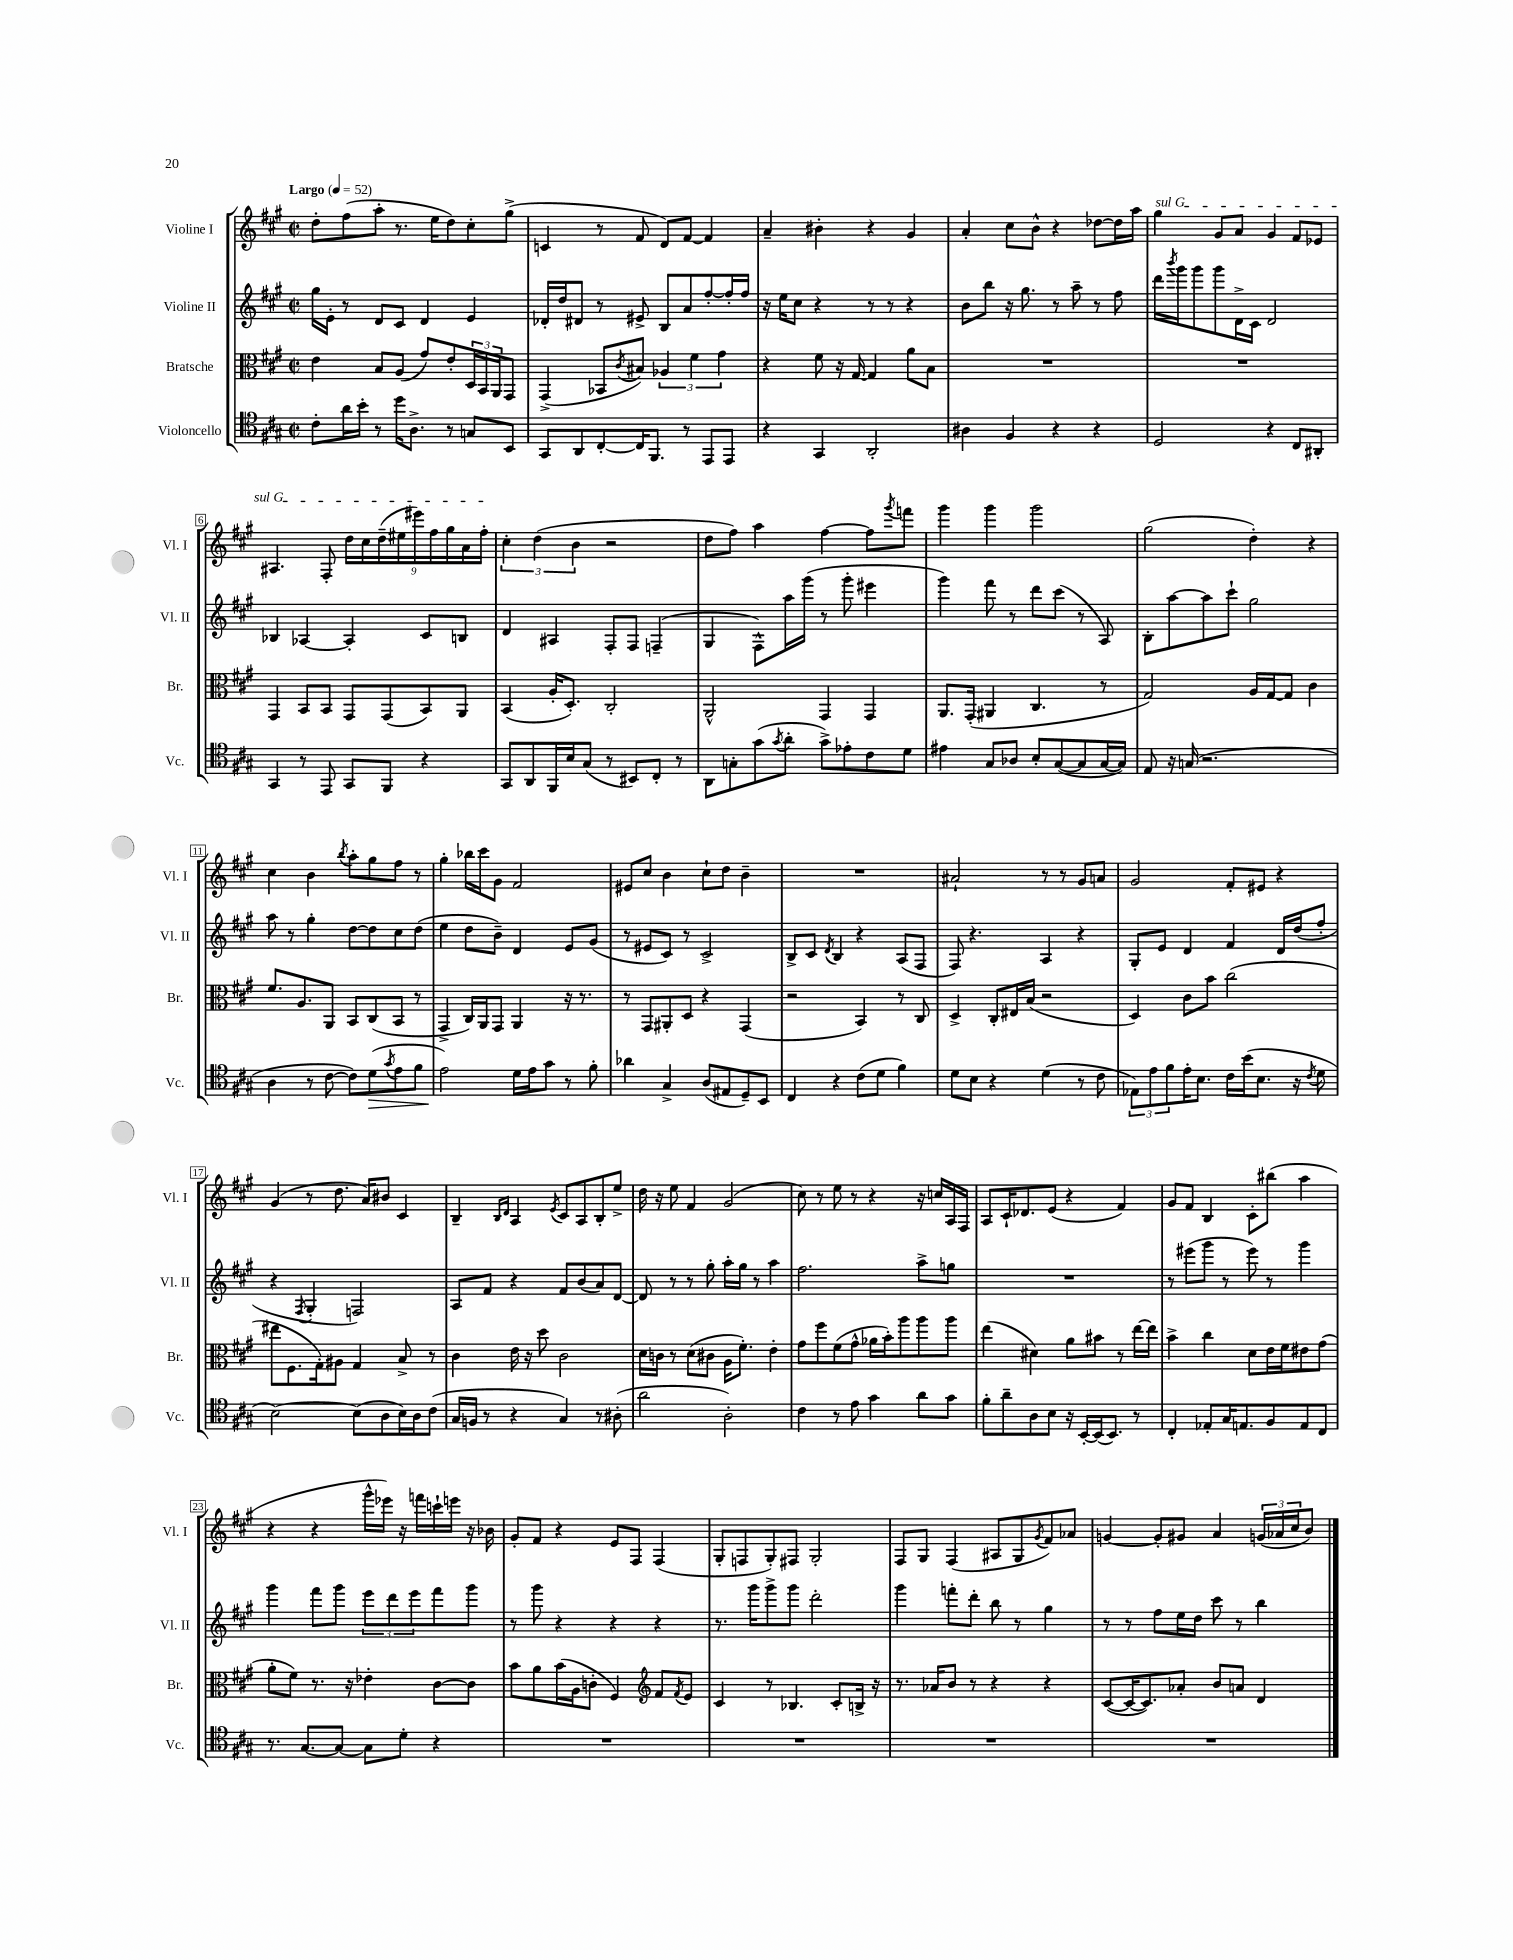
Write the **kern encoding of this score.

**kern	**dynam	**kern	**kern	**kern
*part4	*part4	*part3	*part2	*part1
*staff4	*staff4	*staff3	*staff2	*staff1
*I"Violoncello	*	*I"Bratsche	*I"Violine II	*I"Violine I
*I'Vc.	*	*I'Br.	*I'Vl. II	*I'Vl. I
*clefC4	*	*clefC3	*clefG2	*clefG2
*k[f#c#g#]	*	*k[f#c#g#]	*k[f#c#g#]	*k[f#c#g#]
*M2/2	*	*M2/2	*M2/2	*M2/2
*met(c|)	*	*met(c|)	*met(c|)	*met(c|)
*MM52	*	*MM52	*MM52	*MM52
=1	=1	=1	=1	=1
!	!	!	!	!LO:TX:a:B:t=Largo
8c#'\L	.	4e\	16gg#\LL	8dd'\L
.	.	.	16e'\JJ	.
16a\L	.	.	8r	(8ff#\
16b'\JJ	.	.	.	.
8r	.	8B/L	8d/L	8aa'\J
16dd\KL	.	(8A/J	8c#/J	8.r
8.A^\J	.	.	.	.
.	.	8g#/L)	4d/	.
.	.	.	.	16ee\KL
8r	.	8e'/	.	8dd\)
8Gn/L	.	24D/L	4e/	8cc#'\
.	.	24BB/	.	.
.	.	24AA/J	.	.
8BB/J	.	8GG#/J	.	(8gg#^\J
=2	=2	=2	=2	=2
8GG#/L	.	(4GG#^/	16d-X'/LL	4cn/
.	.	.	16dd/J	.
8AA/	.	.	8d#X/J	.
[8C#'/	.	8BB-X/L	8r	8r
.	.	8qc#/	.	.
16C#/K]	.	8B#X/J)	8e#X^/	8f#/
8.FF#/J	.	.	.	.
.	.	6A-X/	8B/L	8d/L)
8r	.	.	8a/	[8f#/J
.	.	6f#\	.	.
8EE/L	.	.	[8ff#'/	4f#/]
.	.	6g#\	.	.
8EE/J	.	.	16ff#'/L]	.
.	.	.	16ff#/JJ	.
=3	=3	=3	=3	=3
4r	.	4r	16r	4a~/
.	.	.	16ee\KL	.
.	.	.	8cc#\J	.
4GG#/	.	8f#\	4r	4b#X'\
.	.	16r	.	.
.	.	[16G#/	.	.
2AA'/	.	4G#/]	8r	4r
.	.	.	8r	.
.	.	8a\L	4r	4g#/
.	.	8B\J	.	.
=4	=4	=4	=4	=4
4A#X\	.	1r	8b\L	4a'/
.	.	.	8bb\J	.
4F#/	.	.	16r	8cc#\L
.	.	.	8.gg#\	.
.	.	.	.	8b^^\J
4r	.	.	8r	4r
.	.	.	8aa~\	.
4r	.	.	8r	[8dd-X\L
.	.	.	8ff#\	16dd-\L]
.	.	.	.	16aa\JJ
=5	=5	=5	=5	=5
!	!	!	!	!LO:TX:a:i:t=sul G
2D/	.	1r	16ddd\LL	4gg#\
.	.	.	8qbbb/	.
.	.	.	16ggg#\J	.
.	.	.	8ggg#\	.
.	.	.	8ggg#\	8g#/L
.	.	.	16d^\L	8a/J
.	.	.	16c#\JJ	.
4r	.	.	2d/	4g#/
8C#/L	.	.	.	8f#/L
8AA#X'/J	.	.	.	8e-X/J
!!LO:LB:g=z
=6	=6	=6	=6	=6
4GG#/	.	4GG#/	4B-X/	4.A#X/
8r	.	8BB/L	[4A-X/	.
8EE/	.	8BB/J	.	8F#'/
8GG#/L	.	8GG#/L	4A-'/]	18dd\LL
.	.	.	.	18cc#\
.	.	.	.	(18dd~\
8FF#/J	.	(8GG#/	.	.
.	.	.	.	18ee#X\
.	.	.	.	18eee#X\)
4r	.	8BB/)	8c#/L	.
.	.	.	.	18ff#\
.	.	.	.	18gg#\
.	.	8AA/J	8Bn/J	.
.	.	.	.	18a\
.	.	.	.	18ff#'\JJ
=7	=7	=7	=7	=7
8GG#/L	.	(4BB/	4d/	6cc#'\
8AA/	.	.	.	.
.	.	.	.	(6dd\
16FF#/L	.	16A'/KL	4A#X/	.
16B/J	.	8.D'/J)	.	.
.	.	.	.	6b\
(8G#/J	.	.	.	.
8r	.	2C#'/	8F#'/L	2r
8BB#X/L)	.	.	8F#/J	.
8C#'/J	.	.	(4Fn~/	.
8r	.	.	.	.
=8	=8	=8	=8	=8
8AA\L	.	2AA^^/	4G#/	8dd\L
8Gn'\	.	.	.	8ff#\J)
(8g#\	.	.	8F#^^\L)	4aa\
8qg#/	.	.	.	.
8a'\J	.	.	16aa\L	.
.	.	.	(16ggg#\JJ	.
8g#^\L)	.	4GG#/	8r	[4ff#\
8e-X'\	.	.	8ggg#'\	.
8c#\	.	4GG#/	4eee#X\	8ff#\L]
.	.	.	.	8qggg#/
8d\J	.	.	.	8fffn\J
=9	=9	=9	=9	=9
4e#X\	.	8.AA/L	4ggg#\)	4ggg#\
.	.	(16GG#'/Jk	.	.
8G#/L	.	4AA#X/	8fff#\	4ggg#\
8A-X/J	.	.	8r	.
8B'/L	.	4.C#/	8ddd\L	2ggg#\
([8G#/	.	.	(8ccc#\J	.
8G#/]	.	.	8r	.
[16G#/L	.	8r	8A/)	.
16G#/JJ])	.	.	.	.
=10	=10	=10	=10	=10
8E/	.	2G#/)	8B'\L	(2gg#\
16r	.	.	[8aa\	.
(16Gn/	.	.	.	.
2.r	.	.	8aa\]	.
.	.	.	8ccc#`\J	.
.	.	16A/LL	2gg#\	4dd'\)
.	.	[16G#/J	.	.
.	.	8G#/J]	.	.
.	.	4c#\	.	4r
!!LO:LB:g=z
=11	=11	=11	=11	=11
4A\	.	8.f#/L	8aa\	4cc#\
.	.	.	8r	.
.	.	8.A/	.	.
8r	.	.	4gg#'\	4b\
[8c#\	.	8AA/J	.	.
.	.	.	.	8qbb/
8c#\L])	.	8BB/L	[8dd\L	8aa'\L
!	!LO:HP:b	!	!	!
(8d\	>	(8C#/	8dd\]	8gg#\
8qg#/	.	.	.	.
8e\	.	8BB/J	8cc#\	8ff#\J
8f#\J	.	8r	(8dd\J	8r
=12	=12	=12	=12	=12
2e\)	.	4GG#^/	4ee\	4gg#'\
.	.	16C#/LL)	8dd\L	16bb-X\LL
.	.	16AA/J	.	16ccc#\J
.	.	8GG#/J	8b~\J)	8g#\J
16d\LL	]	4AA/	4d/	2f#/
16e\J	.	.	.	.
8g#\J	.	.	.	.
8r	.	16r	8e/L	.
.	.	8.r	.	.
8f#'\	.	.	(8g#/J	.
=13	=13	=13	=13	=13
4a-X\	.	8r	8r	8e#X/L
.	.	8GG#/L	8e#X/L	8cc#/J
4G#^/	.	8AA#X'/	8c#/J)	4b\
.	.	8D/J	8r	.
(8A/L	.	4r	2c#^/	8cc#`\L
8E#X/	.	.	.	8dd\J
8D~/)	.	(4GG#/	.	4b~\
8BB/J	.	.	.	.
=14	=14	=14	=14	=14
4C#/	.	2r	8B^/L	1r
.	.	.	8c#/J	.
.	.	.	8qd/	.
4r	.	.	4B/	.
(8c#\L	.	4BB/)	4r	.
8d\J	.	.	.	.
4f#\)	.	8r	(8A/L	.
.	.	8C#/	8F#/J	.
=15	=15	=15	=15	=15
8d\L	.	4D^/	8F#/)	2a#X`/
8B\J	.	.	4.r	.
4r	.	8C#'/L	.	.
.	.	16E#X/L	.	.
.	.	(16B/JJ	.	.
(4d\	.	2r	4A/	8r
.	.	.	.	8r
8r	.	.	4r	8g#/L
8c#\	.	.	.	8an/J
=16	=16	=16	=16	=16
12E-X\L)	.	4D/)	8G#'/L	2g#/
12e\	.	.	.	.
.	.	.	8e/J	.
12f#\	.	.	.	.
16e'\K	.	8c#\L	4d/	.
8.B\J	.	.	.	.
.	.	8b\J	.	.
16c#\LL	.	(2cc#\	4f#/	8f#'/L
(16b\J	.	.	.	.
8.B\J	.	.	.	8e#X/J
.	.	.	16d/LL	4r
16r	.	.	(16dd/J	.
8qc#/	.	.	.	.
8d\	.	.	8ff#'/J	.
!!LO:LB:g=z
=17	=17	=17	=17	=17
[2B\)	.	8ee#X\L	4r	(4g#/
.	.	8.F#\	.	.
.	.	.	8qF#/	.
.	.	.	4G#'/	8r
.	.	16G#'\k)	.	.
.	.	8A#X\J	.	8.dd\
(8B\L]	.	4G#/	2Fn/)	.
.	.	.	.	16a/KL)
8A\	.	.	.	8b#X/J
16B\L)	.	8B^/	.	4c#/
16A\J	.	.	.	.
(8c#\J	.	8r	.	.
=18	=18	=18	=18	=18
16G#/LL	.	4c#\	8A/L	4B~/
16Fn/JJ	.	.	.	.
8r	.	.	8f#/J	.
.	.	.	.	16qqB/LL
.	.	.	.	16qqd/JJ
4r	.	16e\	4r	4A/
.	.	16r	.	.
.	.	8dd\	.	.
.	.	.	.	8qe/
4G#/)	.	2c#\	8f#/L	8c#/L
.	.	.	(8b/	8A/
8r	.	.	8a/)	8B'/
(8A#X'\	.	.	[8d/J	8ee^/J
=19	=19	=19	=19	=19
2a\	.	16d\LL	8d/]	16dd\
.	.	16cn\JJ	.	16r
.	.	8r	8r	8ee\
.	.	(8d\L	8r	4f#/
.	.	8c#X\J	8gg#'\	.
2A'\)	.	16A\KL	16aa'\LL	(2g#/
.	.	8.f#'\J)	16gg#\JJ	.
.	.	.	8r	.
.	.	4e'\	4aa\	.
=20	=20	=20	=20	=20
4c#\	.	8g#\L	2.ff#\	8cc#\)
.	.	8ff#\	.	8r
8r	.	(8f#\	.	8ee\
8e\	.	8g#^^\J	.	8r
4g#\	.	16a-X\LL	.	4r
.	.	16b'\J)	.	.
.	.	8aa\	.	.
8a\L	.	8aa\	8aa^\L	16r
.	.	.	.	16ccn/LL
8g#\J	.	8aa\J	8ggn\J	16A/
.	.	.	.	16F#/JJ
=21	=21	=21	=21	=21
8f#'\L	.	(4ee\	1r	8A/L
8a~\	.	.	.	16c#`/K
.	.	.	.	8.d-X/
8A\	.	4d#X\)	.	.
8B\J	.	.	.	(8e/J
16r	.	8a\L	.	4r
[16BB'/LL	.	.	.	.
(16BB/J]	.	8b#X\J	.	.
8.BB/J)	.	.	.	.
.	.	8r	.	4f#/)
8r	.	[16ee\LL	.	.
.	.	16ee\JJ]	.	.
=22	=22	=22	=22	=22
4C#'/	.	4b^\	8r	8g#/L
.	.	.	(8eee#X\L	8f#/J
8E-X'/L	.	4cc#\	8ggg#\J	4B/
16G#/K	.	.	8r	.
8.En/	.	.	.	.
.	.	8d\L	8eee#\)	8c#'\L
8F#/	.	16e\L	8r	(8bb#X\J
.	.	16f#\J	.	.
8E/	.	8e#X\	4ggg#\	4aa\
8C#/J	.	(8g#\J	.	.
!!LO:LB:g=z
=23	=23	=23	=23	=23
8.r	.	8a'\L	4ggg#\	4r
.	.	8f#\J)	.	.
[8.G#/L	.	.	.	.
.	.	8.r	8fff#\L	4r
8G#/J_	.	.	8ggg#\J	.
.	.	16r	.	.
8G#\L]	.	4e-X'\	12eee\L	16ggg#^^\LL
.	.	.	.	16eee-X\JJ)
.	.	.	12ddd\	.
8d'\J	.	.	.	16r
.	.	.	12eee\	.
.	.	.	.	16fffn\LL
4r	.	[8c#\L	8fff#\	16cccn`\
.	.	.	.	16eeen\JJ
.	.	8c#\J]	8ggg#\J	16r
.	.	.	.	16b-X\
=24	=24	=24	=24	=24
1r	.	8b\L	8r	8g#'/L
.	.	8a\	8ggg#\	8f#/J
.	.	(16b\L	4r	4r
.	.	16A\J	.	.
.	.	8cn'\J	.	.
.	.	4F#/)	4r	8e/L
.	.	.	.	8F#/J
*	*	*clefG2	*	*
.	.	8f#/L	4r	(4F#/
.	.	8qf#/	.	.
.	.	8e/J	.	.
=25	=25	=25	=25	=25
1r	.	4c#/	8.r	8G#'/L
.	.	.	.	8Fn/
.	.	.	16ggg#\KL	.
.	.	8r	8ggg#^\	8G#'/)
.	.	4.B-X/	8ggg#\J	8F#X/J
.	.	.	2ddd'\	2G#'/
.	.	8c#'/L	.	.
.	.	16Bn^/Jk	.	.
.	.	16r	.	.
=26	=26	=26	=26	=26
1r	.	8.r	4ggg#\	8F#/L
.	.	.	.	8G#/J
.	.	16a-X/KL	.	.
.	.	8b/J	8fffn'\L	(4F#/
.	.	8r	8ddd'\J	.
.	.	4r	8bb\	8A#X/L
.	.	.	8r	8G#/
.	.	.	.	8qg#/
.	.	4r	4gg#\	8f#/)
.	.	.	.	8a-X/J
=27	=27	=27	=27	=27
1r	.	([8c#/L	8r	[4gn/
.	.	16c#/K_	8r	.
.	.	8.c#/])	.	.
.	.	.	8ff#\L	8g'/L]
.	.	8a-X'/J	16ee\L	8g#X/J
.	.	.	16dd\JJ	.
.	.	8b/L	8ccc#\	4a/
.	.	8an/J	8r	.
.	.	4d/	4bb\	(24gn/LL
.	.	.	.	24a-X/
.	.	.	.	24cc#/J
.	.	.	.	8b/J)
==	==	==	==	==
*-	*-	*-	*-	*-
